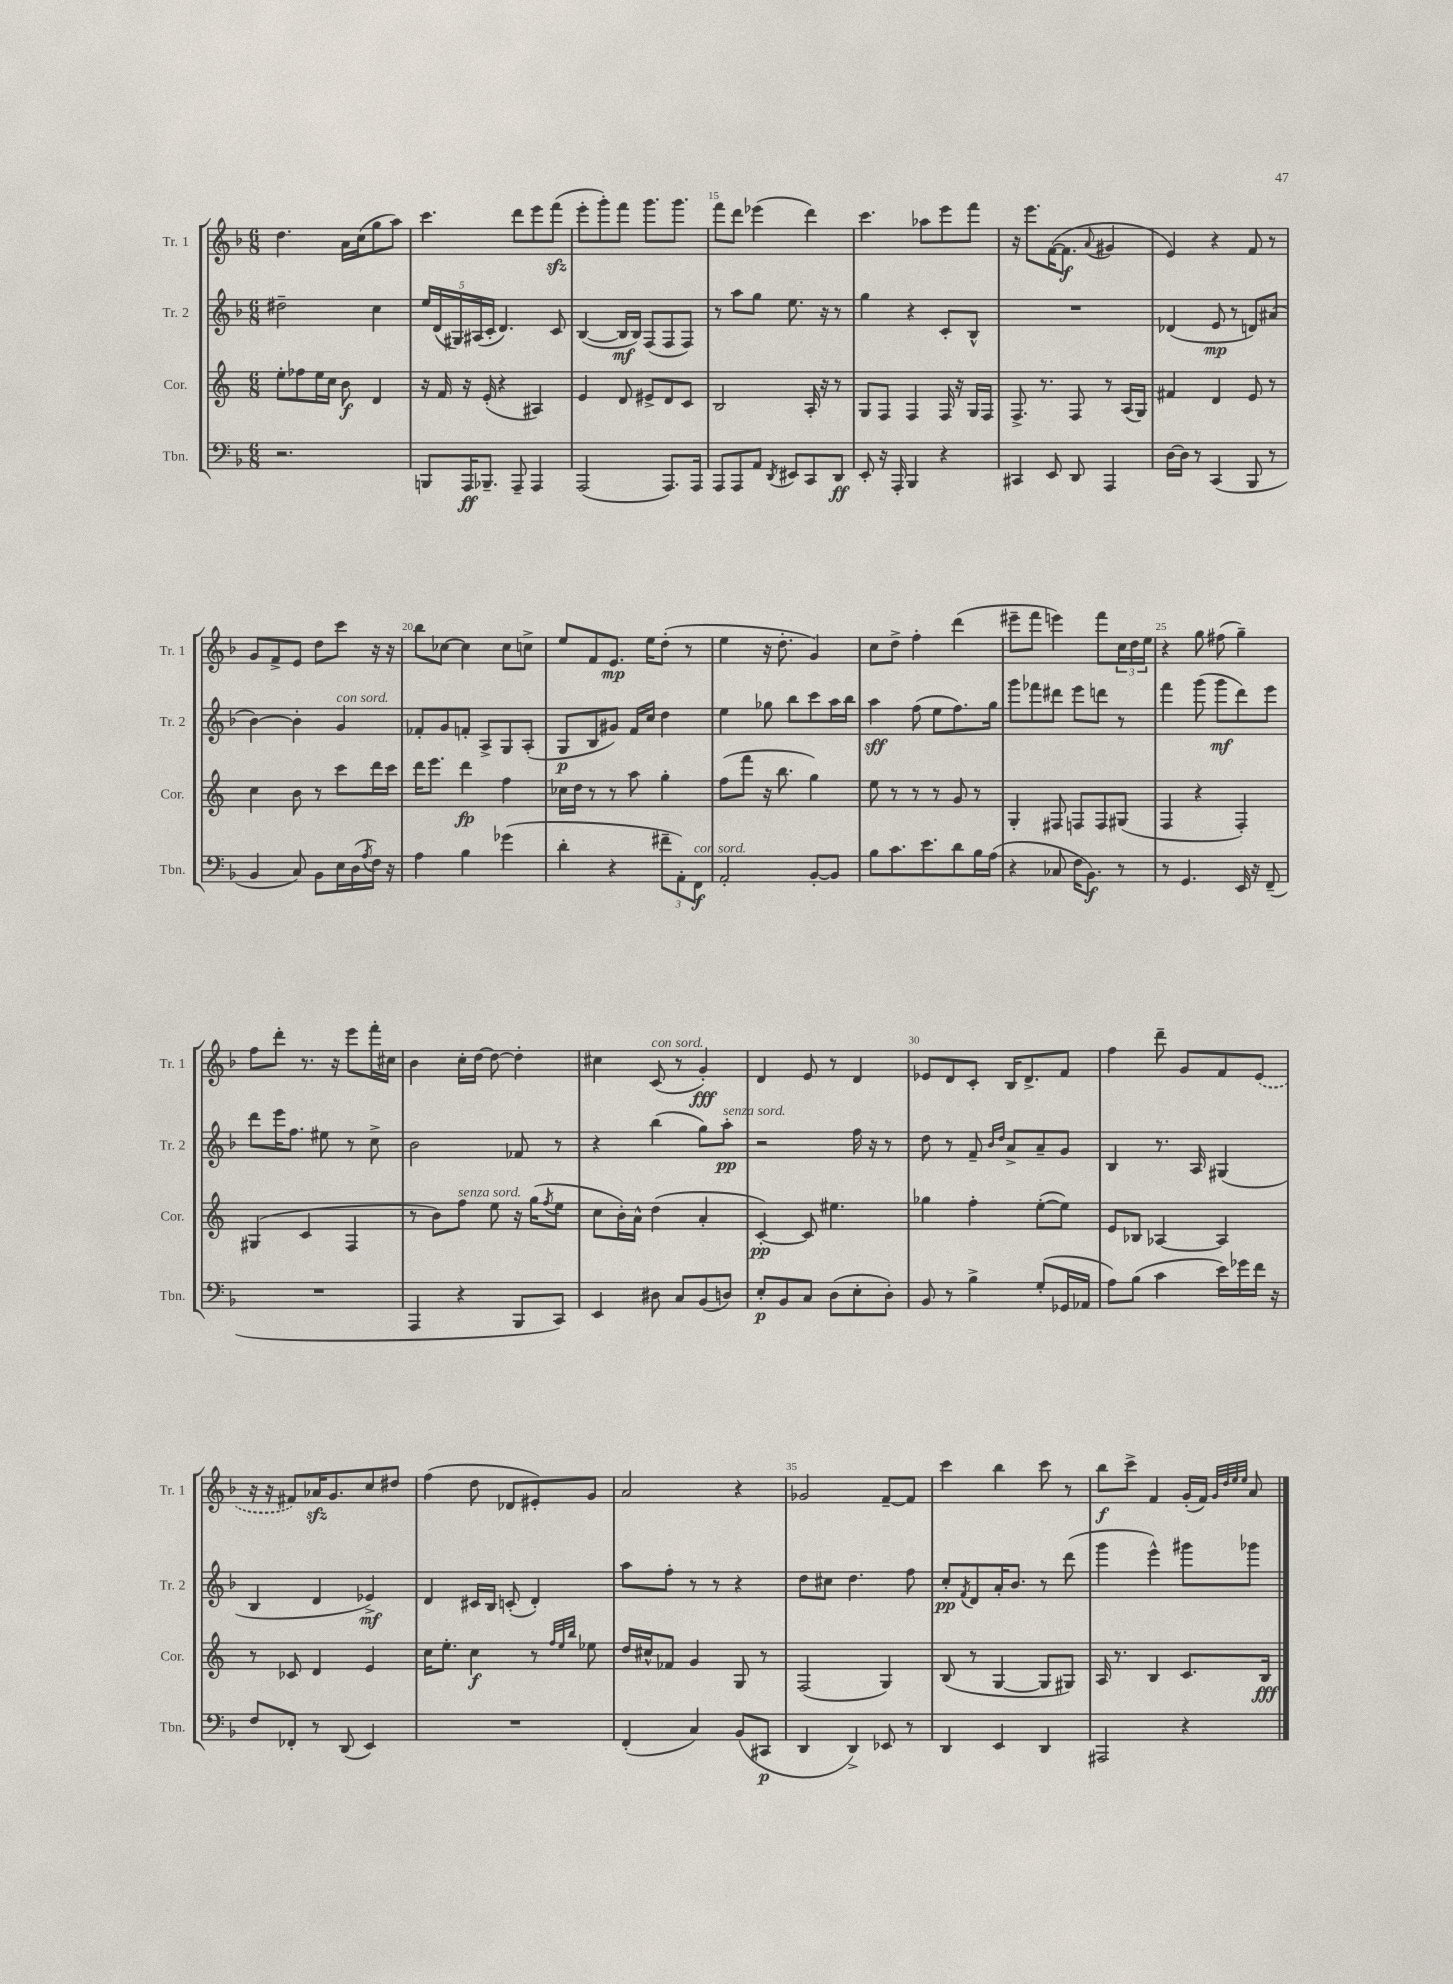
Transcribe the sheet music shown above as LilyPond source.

<<
\new StaffGroup <<
\new Staff = "s0" \with { instrumentName = "Tr. 1" shortInstrumentName = "Tr. 1" } {
    \clef treble \key f \major \numericTimeSignature \time 6/8
    d''4. a'16 c''16( g''8 a''8) |
    c'''4. d'''8 e'''8 f'''8\sfz( |
    e'''8-. g'''8-.) f'''8 g'''8. g'''8. |
    f'''8 d'''8 ees'''4( d'''4) |
    c'''4. aes''8 e'''8 f'''8 |
    r16 e'''8. f'16~( f'8.\f \appoggiatura { a'8 } gis'4 |
    e'4) r4 f'8 r8 |
    g'8 f'8-> e'8 d''8 c'''8 r16 r16 |
    bes''8 ces''8~ ces''4 ces''8 c''8-> |
    e''8 f'8 e'8.\mp e''16 d''8-.( r8 |
    e''4 r16 d''8.-. g'4) |
    c''8 d''8-> f''4-. d'''4( |
    eis'''8-- f'''8 e'''4) f'''8 \tuplet 3/2 { c''16 d''16 e''16 } |
    r4 g''8 fis''8( g''4--) |
    f''8 d'''8-. r8. r16 e'''8 f'''16-. cis''16 |
    bes'4 c''16-. d''16~ d''8~ d''4-. |
    cis''4 c'8^\markup { \italic "con sord." }( r8 g'4-.\fff) |
    d'4 e'8 r8 d'4 |
    ees'8 d'8 c'8-. bes16 d'8.-> f'8 |
    f''4 d'''8-- g'8 f'8 \once \slurDashed e'8( |
    r16 r16 fis'8) aes'16\sfz g'8. c''8 dis''8 |
    f''4( d''8 des'8 eis'8-.) g'8 |
    a'2 r4 |
    ges'2 f'8~-- f'8 |
    c'''4 bes''4 c'''8 r8 |
    bes''8\f c'''8-> f'4 g'16-.( f'16) \grace { g'32 d''32 e''32 e''32 } a'8 \bar "|." |
}
\new Staff = "s1" \with { instrumentName = "Tr. 2" shortInstrumentName = "Tr. 2" } {
    \clef treble \key f \major \numericTimeSignature \time 6/8
    dis''2-- c''4 |
    \tuplet 5/4 { e''16 d'16( gis16) ais16( c'16-. } d'4.) c'8 |
    bes4~( bes16\mf bes16) f8( f8 f8) |
    r8 a''8 g''8 e''8. r16 r8 |
    g''4 r4 c'8-. bes8-^ |
    R2. |
    des'4( e'8\mp r8 d'8) ais'8( |
    bes'4~) bes'4-. g'4^\markup { \italic "con sord." } |
    fes'8-. g'8 f'8-. a8-> g8 a8-.( |
    g8\p bes8 gis'8) f'16 c''16 d''4 |
    e''4 ges''8 bes''8 c'''8 a''16 bes''16 |
    a''4\sff f''8( e''8 f''8.) g''16 |
    g'''8 fes'''8 dis'''8 e'''8 d'''8 r8 |
    f'''4 g'''8( g'''8\mf d'''8) e'''8 |
    d'''8 e'''16 f''8. eis''8 r8 c''8-> |
    bes'2 fes'8 r8 |
    r4 bes''4( g''8) a''8-.\pp^\markup { \italic "senza sord." } |
    r2 f''16 r16 r8 |
    d''8 r8 f'8-- \grace { bes'16 d''16 } a'8-> a'8-- g'8 |
    bes4 r8. a16 gis4( |
    bes4 d'4 ees'4->\mf) |
    d'4 cis'16 bes16 c'8-.( d'4-.) |
    a''8 f''8-. r8 r8 r4 |
    d''8 cis''8 d''4. f''8 |
    c''8-.\pp \acciaccatura { f'8 } d'8 a'16-. bes'8. r8 d'''8( |
    g'''4 e'''4-^) gis'''8 ges'''8 \bar "|." |
}
\new Staff = "s2" \with { instrumentName = "Cor." shortInstrumentName = "Cor." } {
    \clef treble \key c \major \numericTimeSignature \time 6/8
    e''8-. fes''8 e''16 c''16 b'8\f d'4 |
    r16 f'16 r16 e'16-.( r4 ais4) |
    e'4 d'8 eis'8-> d'8 c'8 |
    b2 a16-. r16 r8 |
    g8 f8 f4 f16 r16 g16 f16 |
    f8.-> r8. f8 r8 a16( g16) |
    fis'4 d'4 e'8 r8 |
    c''4 b'8 r8 c'''8 d'''16 c'''16 |
    d'''16 e'''8. d'''4\fp f''4 |
    ces''16 d''16 r8 r8 a''8 g''4-. |
    f''8( f'''8 r16 b''8. g''4) |
    e''8 r8 r8 r8 g'8 r8 |
    g4-. fis8 f8 f8 gis8( |
    f4 r4 f4-.) |
    gis4( c'4 f4 |
    r8 b'8) f''8^\markup { \italic "senza sord." } e''8 r16 g''16( \acciaccatura { f''8 } e''8 |
    c''8 b'16-.) a'16-^ d''4( a'4-. |
    c'4~-.\pp) c'8 eis''4. |
    ges''4 f''4-. e''8~-.( e''8) |
    e'8 bes8 aes4~ aes4 |
    r8 ces'8 d'4 e'4 |
    c''16 e''8.-. c''4\f r8 \grace { f''32 e''32 b''32 } ees''8 |
    d''16 cis''16-^ fes'8 g'4 g8 r8 |
    f2( g4) |
    b8( r8 g4~ g8 gis8) |
    a16 r8. b4 c'8. b16\fff \bar "|." |
}
\new Staff = "s3" \with { instrumentName = "Tbn." shortInstrumentName = "Tbn." } {
    \clef bass \key f \major \numericTimeSignature \time 6/8
    r2. |
    b,,8 a,,16\ff bes,,8.-- a,,8-- a,,4 |
    a,,2( a,,8.) a,,16 |
    a,,8 a,,8 a,8 \acciaccatura { d,8 } eis,8 c,8 d,8\ff |
    e,8-. r16 a,,16-. bes,,4 r4 |
    cis,4 e,8 d,8 a,,4 |
    d16~ d16 r8 c,4( bes,,8 r8 |
    bes,4 c8) bes,8 e16 d16( \acciaccatura { a8 } f16) r16 |
    a4 bes4 ges'4( |
    d'4-. r4 \tuplet 3/2 { fis'8-- a,8-.) f,8\f^\markup { \italic "con sord." } } |
    a,2-. bes,8~-. bes,8 |
    bes8 c'8. e'8. d'8 bes16 a16( |
    r4 ces8 f16 bes,8.\f) r8 |
    r8 g,4. e,16 r16 f,8--( |
    R2. |
    a,,4 r4 bes,,8 c,8) |
    e,4 dis8 c8 bes,8( d8) |
    e8-.\p bes,8 c8 d8( e8-. d8-.) |
    bes,8 r8 bes4-> g8-.( ges,16 aes,16 |
    a8) bes8( c'4 e'16) ges'16 f'16 r16 |
    f8 fes,8-. r8 d,8( e,4) |
    R2. |
    f,4-.( c4) bes,8( cis,8\p |
    d,4 d,4->) ees,8 r8 |
    d,4 e,4 d,4 |
    ais,,2 r4 \bar "|." |
}
>>
>>
\layout { \context { \Score currentBarNumber = #12 \override BarNumber.break-visibility = ##(#f #t #t) barNumberVisibility = #(every-nth-bar-number-visible 5) } }
